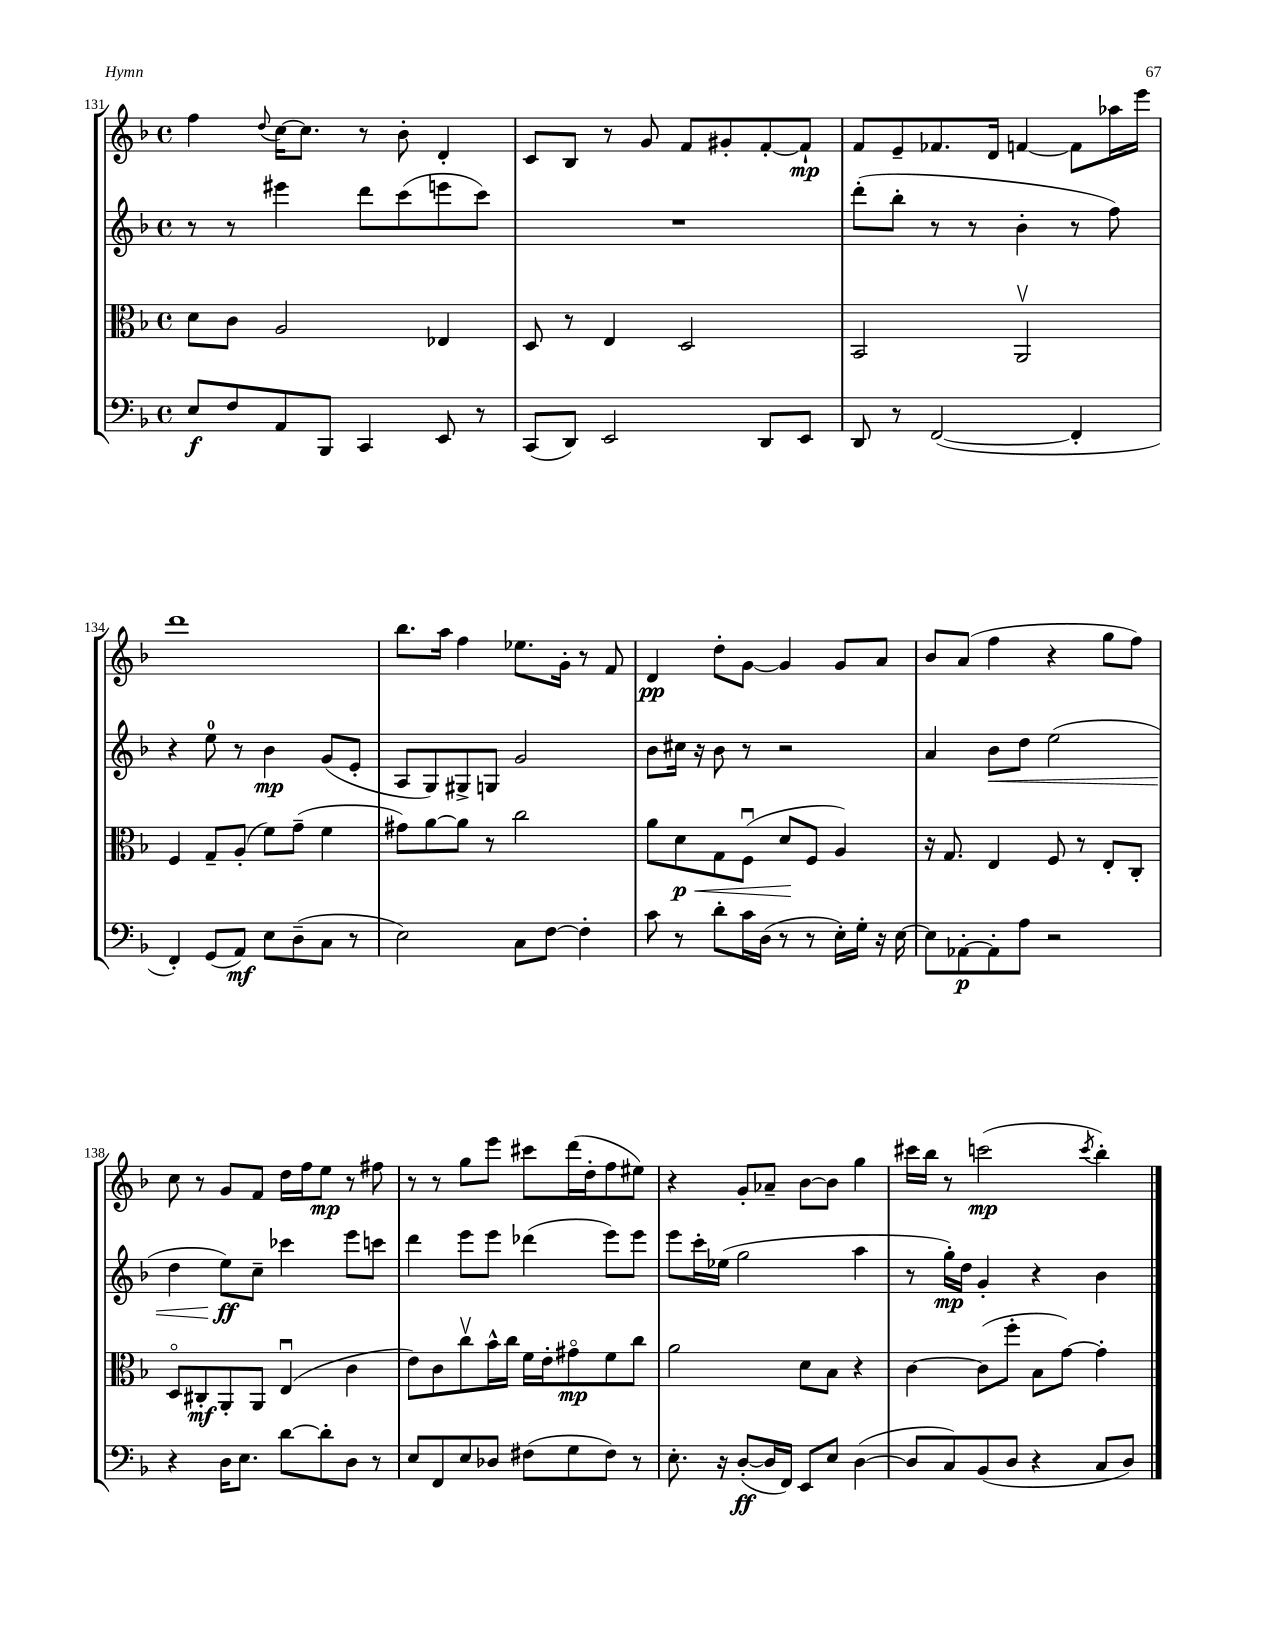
<<
\new StaffGroup <<
\new Staff = "s0" {
    \clef treble \key f \major \defaultTimeSignature \time 4/4
    \autoBeamOff f''4 \appoggiatura { d''8 } c''16[~ c''8.] r8 bes'8-. d'4-. |
    c'8[ bes8] r8 g'8 f'8[ gis'8-. f'8~-. f'8]-!\mp |
    f'8[ e'8-- fes'8. d'16] f'4~ f'8[ aes''16 e'''16] |
    d'''1 |
    bes''8.[ a''16] f''4 ees''8.[ g'16]-. r8 f'8 |
    d'4\pp d''8[-. g'8]~ g'4 g'8[ a'8] |
    bes'8[ a'8]( f''4 r4 g''8[ f''8]) |
    c''8 r8 g'8[ f'8] d''16[ f''16 e''8]\mp r8 fis''8 |
    r8 r8 g''8[ e'''8] cis'''8[ d'''16( d''16-. f''8 eis''8]) |
    r4 g'8[-. aes'8]-- bes'8[~ bes'8] g''4 |
    cis'''16[ bes''16] r8 c'''2\mp( \acciaccatura { c'''8 } bes''4-.) \bar "|." |
}
\new Staff = "s1" {
    \clef treble \key f \major \defaultTimeSignature \time 4/4
    \autoBeamOff r8 r8 eis'''4 d'''8[ c'''8( e'''8 c'''8]) |
    R1 |
    d'''8[-.( bes''8]-. r8 r8 bes'4-. r8 f''8) |
    r4 e''8-0 r8 bes'4\mp g'8[( e'8]-. |
    a8[ g8) gis8-> g8] g'2 |
    bes'8[ cis''16] r16 bes'8 r8 r2 |
    a'4 bes'8[\< d''8] e''2( |
    d''4 e''8[\ff\!) c''8]-- ces'''4 e'''8[ c'''8] |
    d'''4 e'''8[ e'''8] des'''4( e'''8[) e'''8] |
    e'''8[ c'''16-. ees''16]( g''2 a''4 |
    r8 g''16[-.\mp) d''16] g'4-. r4 bes'4 \bar "|." |
}
\new Staff = "s2" {
    \clef alto \key f \major \defaultTimeSignature \time 4/4
    \autoBeamOff d'8[ c'8] a2 ees4 |
    d8 r8 e4 d2 |
    bes,2 a,2\upbow |
    f4 g8[-- a8]-.( f'8[) g'8]--( f'4 |
    gis'8[) a'8~ a'8] r8 c''2 |
    a'8[ d'8\p\< g8 f8]\downbow( d'8[\! f8] a4) |
    r16 g8. e4 f8 r8 e8[-. c8]-. |
    d8[\flageolet cis8-.\mf a,8-. a,8] e4\downbow( c'4 |
    e'8[) c'8 c''8\upbow bes'16-^ c''16] f'16[ e'16-. gis'8\flageolet\mp f'8 c''8] |
    a'2 d'8[ bes8] r4 |
    c'4~ c'8[( f''8]-. bes8[ g'8]~) g'4-. \bar "|." |
}
\new Staff = "s3" {
    \clef bass \key f \major \defaultTimeSignature \time 4/4
    \autoBeamOff e8[\f f8 a,8 bes,,8] c,4 e,8 r8 |
    c,8[( d,8]) e,2 d,8[ e,8] |
    d,8 r8 f,2~( f,4-. |
    f,4-.) g,8[( a,8]\mf) e8[ d8--( c8] r8 |
    e2) c8[ f8]~ f4-. |
    c'8 r8 d'8[-. c'16 d16]( r8 r8 e16[-.) g16]-. r16 e16~ |
    e8[ aes,8~-.\p aes,8-. a8] r2 |
    r4 d16[ e8.] d'8[~ d'8-. d8] r8 |
    e8[ f,8 e8 des8] fis8[( g8 fis8]) r8 |
    e8.-. r16 d8[~-.\ff( d16 f,16]) e,8[ e8] d4~( |
    d8[ c8) bes,8( d8] r4 c8[ d8]) \bar "|." |
}
>>
>>
\layout { \context { \Score currentBarNumber = #131 } }
